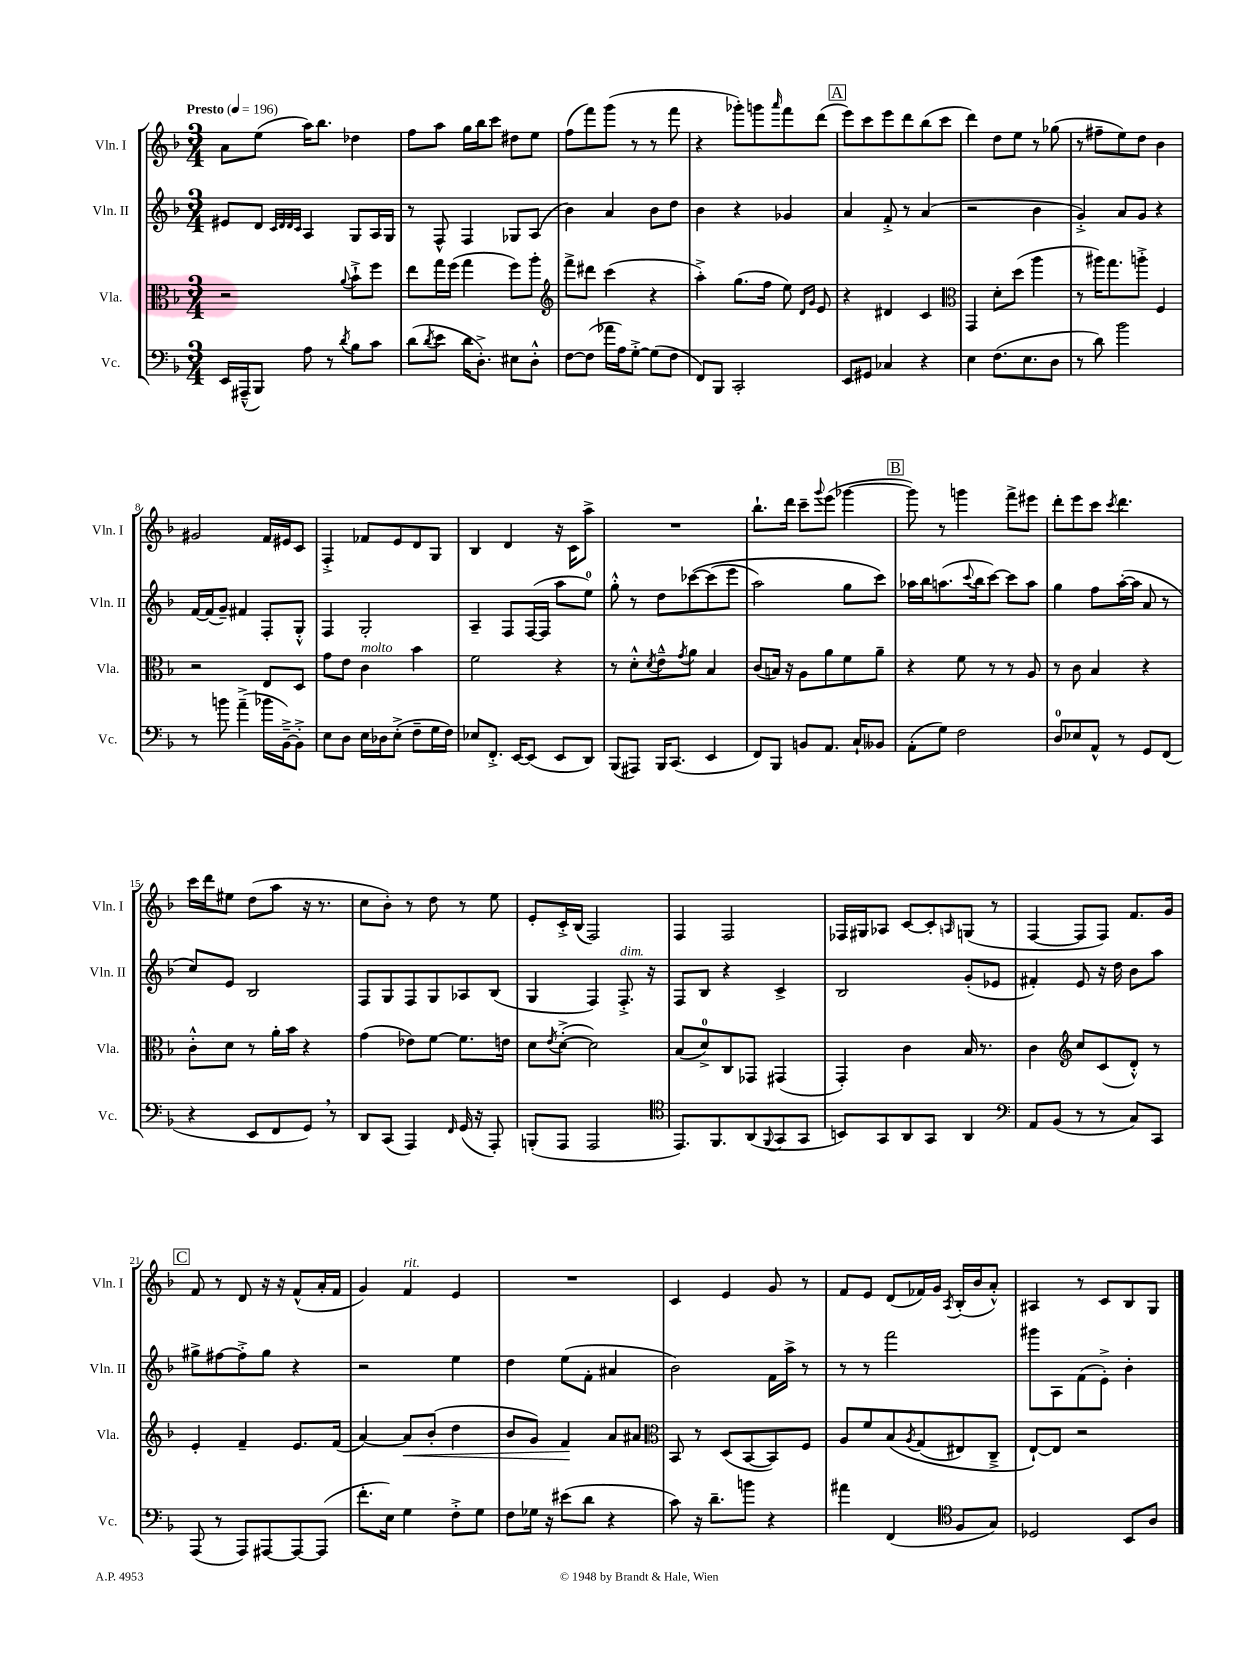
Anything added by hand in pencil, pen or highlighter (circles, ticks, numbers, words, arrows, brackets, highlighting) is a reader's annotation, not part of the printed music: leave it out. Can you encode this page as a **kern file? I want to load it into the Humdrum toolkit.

**kern	**kern	**kern	**kern
*staff4	*staff3	*staff2	*staff1
*clefF4	*clefC3	*clefG2	*clefG2
*k[b-]	*k[b-]	*k[b-]	*k[b-]
*M3/4	*M3/4	*M3/4	*M3/4
*MM196	*MM196	*MM196	*MM196
16EE	2r	8e#	8a
(16AAA#~^^	.	.	.
8BBB-)	.	8d	(8ee
.	.	32qqc	.
.	.	32qqd	.
.	.	32qqd	.
.	.	32qqc	.
8A	.	4A	16aa)
.	.	.	8.bb-
8r	.	.	.
8qd	8qqa	.	.
8B-	8b-`^	8G	4dd-
8c	8ff	16A	.
.	.	16G	.
=	=	=	=
(8d	8ee	8r	8ff
8qd	.	.	.
8e	16gg	8F^^	8aa
.	(16ff	.	.
16d	4gg	4F	16gg
8.D'^)	.	.	16bb-
.	.	.	8ccc
8E#	8ff)	8G-	8dd#
8D'^^	8aa'	(8A	8ee
=	=	=	=
*	*clefG2	*	*
[8F	8fff^	4b-)	(8ff
(8F]	8ddd#	.	8fff)
16a-	(4ccc	4a	(8ggg
16A)	.	.	.
[8G'^	.	.	8r
(8G]	4r	8b-	8r
8F	.	8dd	8fff
=	=	=	=
8FF)	4aa'^)	4b-	4r
8BBB-	.	.	.
2CC'	(8.gg	4r	8ggg-')
.	.	.	8ggg
.	16ff	.	.
.	.	.	16qqaaa
.	8ee)	4g-	8fff
.	16qqd	.	.
.	16qqg	.	.
.	8e	.	(8ddd
=	=	=	=
8EE	4r	4a	8eee)
8GG#	.	.	8ccc
4C-	4d#	8f'^	8eee
.	.	8r	8ddd
4r	4c	(4a	(8bb-
.	.	.	8ccc
=	=	=	=
*	*clefC3	*	*
4E	4GG	2r	4ddd)
(8.F	8d'	.	8dd
.	(8dd	.	8ee
8.E	.	.	.
.	4aa	4b-	8r
8D	.	.	(8gg-
=	=	=	=
8r	8r	4g'^)	8r
8d)	16aa#)	.	8ff#~
.	8.gg	.	.
2b-	.	8a	8ee)
.	8aa'^	8g	8dd
.	4F	4r	4b-
=	=	=	=
8r	2r	[16f	2g#
.	.	(16f]	.
8b	.	8g~)	.
(4a~^	.	4f#	.
16b-	8E	8F'	16f
[16BB-~^)	.	.	16e#
8BB-'^]	8D	8G'^^	8c
=	=	=	=
8E	8g	4F	4F'^
8D	8e	.	.
16E	4c	2G'	8f-
16D-	.	.	.
(8E'^	.	.	8e
8F~	4b-	.	8d
16G	.	.	8G
16F)	.	.	.
=	=	=	=
8E-	2f	4A~	4B-
8.FF'^	.	.	.
.	.	8F	4d
[16EE	.	.	.
(8EE]	.	([16F	.
.	.	16F]	.
8EE	4r	8aa	16r
.	.	.	16c
8DD)	.	8ee)	8aa^
=	=	=	=
(8BBB-	8r	8gg'^^	2.r
8AAA#)	8d'^^	8r	.
.	8qd	.	.
16BBB-	8e~^^	8dd	.
(8.CC	.	.	.
.	8qg	.	.
.	8a	&([8ccc-	.
4EE	4B-	(8ccc-]	.
.	.	8eee	.
=	=	=	=
8FF)	(8c	2aa)	8.bb-`
8BBB-	16B)	.	.
.	16r	.	16ddd
8BB	8A	.	8ccc~
.	.	.	8qqggg
8.AA	8a	.	(8eee
.	8f	8gg	[4ggg-
16C`	.	.	.
8BB--	8a~	8ccc&)	.
=	=	=	=
(8AA'	4r	16aa-	8ggg-])
.	.	16bb-	.
8G)	.	(8.aa	8r
2F	8f	.	4ggg
.	.	8qqccc	.
.	.	16bb-	.
.	8r	[8ccc)	.
.	8r	8ccc]	8fff^
.	8A	8aa	8eee#
=	=	=	=
8D	8r	4gg	8ddd'
8E-	8c	.	8eee
8AA^^	4B-	8ff	8ccc
.	.	.	8qccc
8r	.	([16aa'	4.ddd
.	.	16aa]	.
8GG	4r	8a	.
(8FF	.	8r	.
=	=	=	=
4r	8c'^^	8cc)	16ccc
.	.	.	16ddd
.	8d	8e	8ee#
8EE	8r	2B-	(8dd
8FF	16a'	.	8aa
.	16b-	.	.
8GG)	4r	.	16r
.	.	.	8.r
8r	.	.	.
=	=	=	=
8DD	(4g	8F	8cc
(8CC	.	8G	8b-')
4AAA)	8e-)	8F	8r
.	[8f	8G	8dd
16qqFF	.	.	.
(16GG	8.f]	8A-	8r
16r	.	.	.
8AAA')	.	(8B-	8ee
.	16e	.	.
=	=	=	=
(8BBB'	8d	4G	8e'
.	8qe	.	.
8AAA	([8d'^	.	16c'^
.	.	.	(16B-
2AAA	2d])	4F)	2F)
.	.	8.F'^	.
.	.	16r	.
=	=	=	=
*clefC4	*	*	*
8.EE)	(8B-	8F	4F
.	8d^)	8B-	.
8.FF	.	.	.
.	8C	4r	2F
(8AA	8GG-	.	.
8qqFF	.	.	.
8GG	(4GG#	4c^	.
8GG	.	.	.
=	=	=	=
8BB)	4GG')	2B-	16F-
.	.	.	16G#
8GG	.	.	8A-
8AA	4c	.	[8c
8GG	.	.	8c']
.	.	.	16qqA
4AA	16B-	(8g'	(8G
.	8.r	.	.
.	.	8e-	8r
=	=	=	=
*clefF4	*	*	*
8AA	4c	4f#')	[4F
(8BB-	.	.	.
*	*clefG2	*	*
8r	8cc	8e	8F]
8r	(8c	16r	8F)
.	.	16dd	.
8C)	8d'^^)	8b-	8.f
8CC	8r	8aa	.
.	.	.	16g
=	=	=	=
(8AAA	4e'	8gg#^	8f
8r	.	[8ff#	8r
8AAA)	4f~	8ff#'^]	8d
[8AAA#	.	8gg#	16r
.	.	.	16r
8AAA#_	8.e	4r	(8f^^
(8AAA#]	.	.	16a'
.	(16f	.	16f
=	=	=	=
8.f'	[4a)	2r	4g)
16E)	.	.	.
4G	8a]	.	4f
.	(8b-'	.	.
8F'^	4dd	4ee	4e
8G	.	.	.
=	=	=	=
8F	8b-	4dd	2.r
16G-	8g)	.	.
16r	.	.	.
(8e#	4f	(8ee	.
8d	.	8f'	.
4r	8a	4a#	.
.	8a#	.	.
=	=	=	=
*	*clefC3	*	*
8c)	8BB-	2b-)	4c
16r	8r	.	.
8.d~	.	.	.
.	(8D	.	4e
8b	[8BB-	.	.
4r	8BB-])	16f	8g
.	.	16aa^	.
.	8F	8r	8r
=	=	=	=
4a#	8A	8r	8f
.	8f	8r	8e
(4FF	&(8B-	2fff	(8d
.	8qA	.	.
.	(8G	.	16f-)
.	.	.	16g
*clefC4	*	*	*
.	.	.	8qA
8F	8E#)	.	(16B-'
.	.	.	16b-
8G)	8C~^	.	8a'^^)
=	=	=	=
2D-	[8E`&)	8ggg#	4A#
.	8E]	8A	.
.	2r	(8f	8r
.	.	8e'^)	8c
8BB-	.	4b-'	8B-
8A	.	.	8G
==	==	==	==
*-	*-	*-	*-
